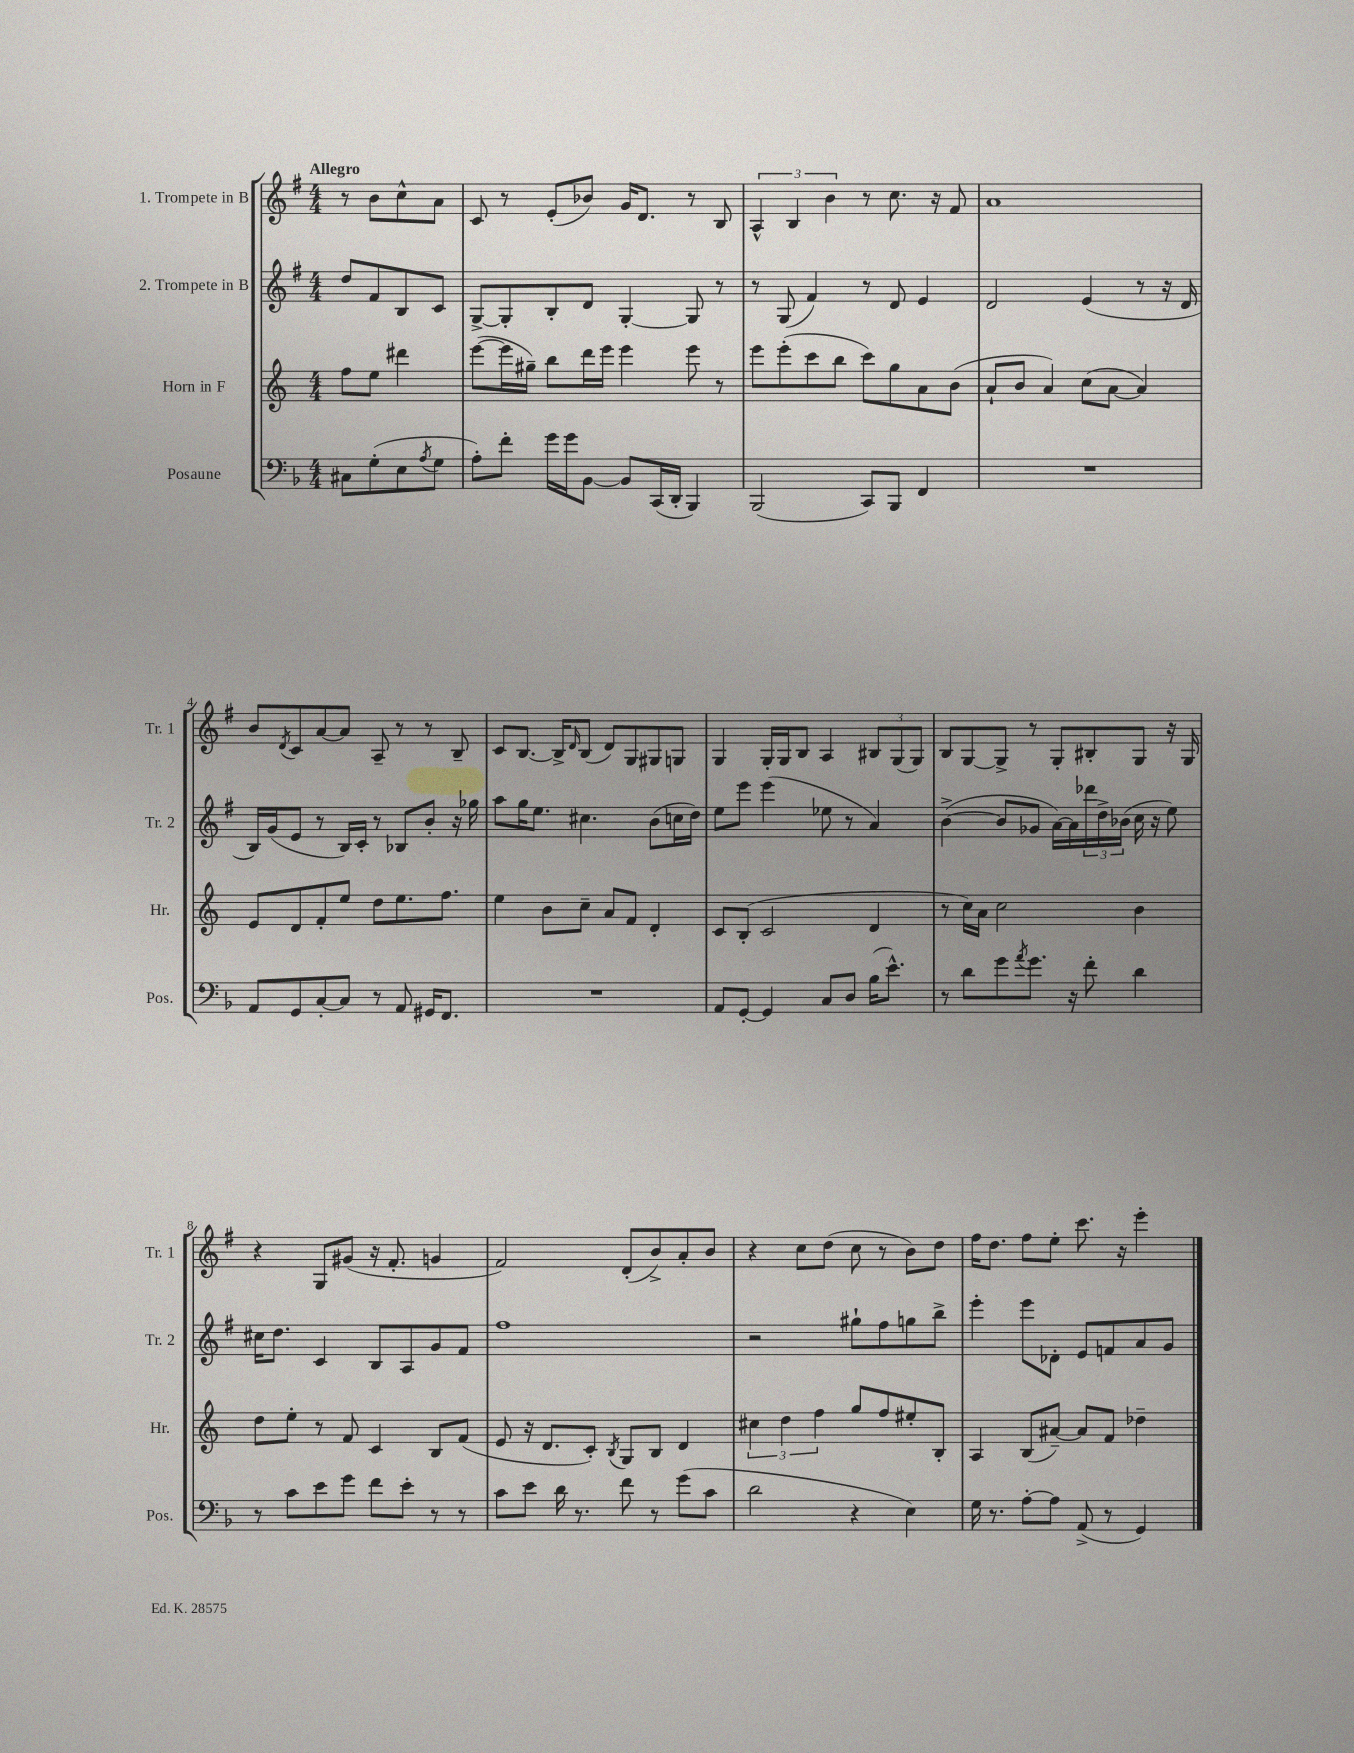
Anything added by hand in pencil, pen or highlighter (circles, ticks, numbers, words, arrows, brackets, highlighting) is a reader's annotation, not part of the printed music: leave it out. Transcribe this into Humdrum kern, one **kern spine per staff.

**kern	**kern	**kern	**kern
*part4	*part3	*part2	*part1
*staff4	*staff3	*staff2	*staff1
*I"Posaune	*I"Horn in F	*I"2. Trompete in B	*I"1. Trompete in B
*I'Pos.	*I'Hr.	*I'Tr. 2	*I'Tr. 1
*clefF4	*clefG2	*clefG2	*clefG2
*k[b-]	*k[]	*k[f#]	*k[f#]
*M4/4	*M4/4	*M4/4	*M4/4
=	=	=	=
!	!	!	!LO:TX:a:B:t=Allegro
8C#X\L	8ff\L	8dd/L	8r
(8G'\	8ee\J	8f#/	8b\L
8E\	4ddd#X\	8B/	8cc^^\
8qA/	.	.	.
8G\J	.	8c/J	8a\J
=1	=1	=1	=1
8A'\L)	([8eee\L	[8G^/L	8c/
8f'\J	16eee\L]	8G'/]	8r
.	16gg#X~\JJ)	.	.
16g\LL	8bb\L	8B'/	(8e'/L
16g\J	.	.	.
[8BB-\J	16ddd\L	8d/J	8b-X/J)
.	16eee\JJ	.	.
8BB-/L]	4eee\	[4G'/	16g/KL
.	.	.	8.d/J
(16CC/L	.	.	.
16DD'/JJ	.	.	.
4BBB-/)	8eee\	8G/]	8r
.	8r	8r	8B/
=2	=2	=2	=2
(2BBB-/	8eee\L	8r	6A^^/
.	(8eee'\	(8G/	.
.	.	.	6B/
.	8ccc\	4f#/)	.
.	.	.	6b\
.	8bb\J	.	.
8CC/L)	8ccc\L)	8r	8r
8BBB-/J	8gg\	8d/	8.cc\
4FF/	8a\	4e/	.
.	.	.	16r
.	(8b\J	.	8f#/
=3	=3	=3	=3
1r	8a`/L	2d/	1a
.	8b/J	.	.
.	4a/)	.	.
.	(8cc\L	(4e/	.
.	[8a\J	.	.
.	4a/])	8r	.
.	.	16r	.
.	.	16d/	.
!!LO:LB:g=z
=4	=4	=4	=4
8AA/L	8e/L	16B/LL)	8b/L
.	.	(16g/J	.
.	.	.	8qd/
8GG/	8d/	8e/J	8c/
[8C'/	8f'/	8r	[8a/
8C/J]	8ee/J	16B/LL)	8a/J]
.	.	16c'/JJ	.
8r	8dd\L	8r	8A~/
8AA/	8.ee\	8B-X/L	8r
16GG#X/KL	.	8b'/J	8r
8.FF/J	8.ff\J	.	.
.	.	16r	8B~/
.	.	16gg-X\	.
=5	=5	=5	=5
1r	4ee\	8aa\L	8c/L
.	.	16gg\K	[8.B/J
.	.	8.ee\J	.
.	8b\L	.	.
.	.	.	16B^/KL]
.	.	.	16qqd/
.	8cc~\J	4.cc#X\	(8B/J
.	8a/L	.	8d/L)
.	8f/J	.	8G/
.	4d'/	(8b\L	8G#X/
.	.	16ccn\L	8Gn/J
.	.	16dd\JJ)	.
=6	=6	=6	=6
8AA/L	8c/L	8ee\L	4G/
[8GG'/J	(8B'/J	8eee\J	.
4GG/]	2c/	(4eee\	16G'/LL
.	.	.	16G/J
.	.	.	8B/J
8C/L	.	8ee-X\	4A/
8D/J	.	8r	.
(16B-\KL	4d/	4a/)	12B#X/L
8.e^^\J)	.	.	.
.	.	.	(12G/
.	.	.	12G/J)
=7	=7	=7	=7
8r	8r	([4b^\	8B/L
8d\L	16cc\LL)	.	[8G/
.	16a\JJ	.	.
8g\	2cc\	8b/L]	8G^/J]
8qa/	.	.	.
8.g\J	.	8g-X/J	8r
.	.	[16a\LL)	8G'/L
16r	.	16a\]	.
8f'\	.	24ddd-X\	8B#X'/
.	.	24dd^\	.
.	.	(24b-X\JJ	.
4d\	4b\	16cc\	8G/J
.	.	16r	.
.	.	8ee\)	16r
.	.	.	16G/
!!LO:LB:g=z
=8	=8	=8	=8
8r	8dd\L	16cc#X\KL	4r
.	.	8.dd\J	.
8c\L	8ee'\J	.	.
8e\	8r	4c/	8G/L
8g\J	8f/	.	(8g#X/J
8f\L	4c/	8B/L	16r
.	.	.	8.f#'/
8e'\J	.	8A/	.
8r	8B/L	8g/	4gn/
8r	(8f/J	8f#/J	.
=9	=9	=9	=9
8c\L	8e/	1ff#	2f#/)
8e\J	16r	.	.
.	8.d/L	.	.
16d\	.	.	.
8.r	.	.	.
.	8c'/J)	.	.
.	8qB/	.	.
8f\	8G/L	.	(8d'/L
8r	8B/J	.	8b^/)
(8g\L	4d/	.	8a'/
8c\J	.	.	8b/J
=10	=10	=10	=10
2d\	6cc#X\	2r	4r
.	6dd\	.	.
.	.	.	8cc\L
.	6ff\	.	.
.	.	.	(8dd\J
4r	8gg/L	8gg#X`\L	8cc\
.	8ff/	8ff#\	8r
4E\)	8ee#X'/	8ggn\	8b\L)
.	8B'/J	8bb^\J	8dd\J
=11	=11	=11	=11
16G\	4A/	4eee'\	16ff#\KL
8.r	.	.	8.dd\J
[8A'\L	(8B/L	8eee\L	8ff#\L
8A\J]	[8a#X~/J)	8d-X'\J	8ee'\J
(8AA^/	8a#/L]	8e/L	8.ccc\
8r	8f/J	8fn/	.
.	.	.	16r
4GG/)	4dd-X~\	8a/	4eee'\
.	.	8g/J	.
==	==	==	==
*-	*-	*-	*-
